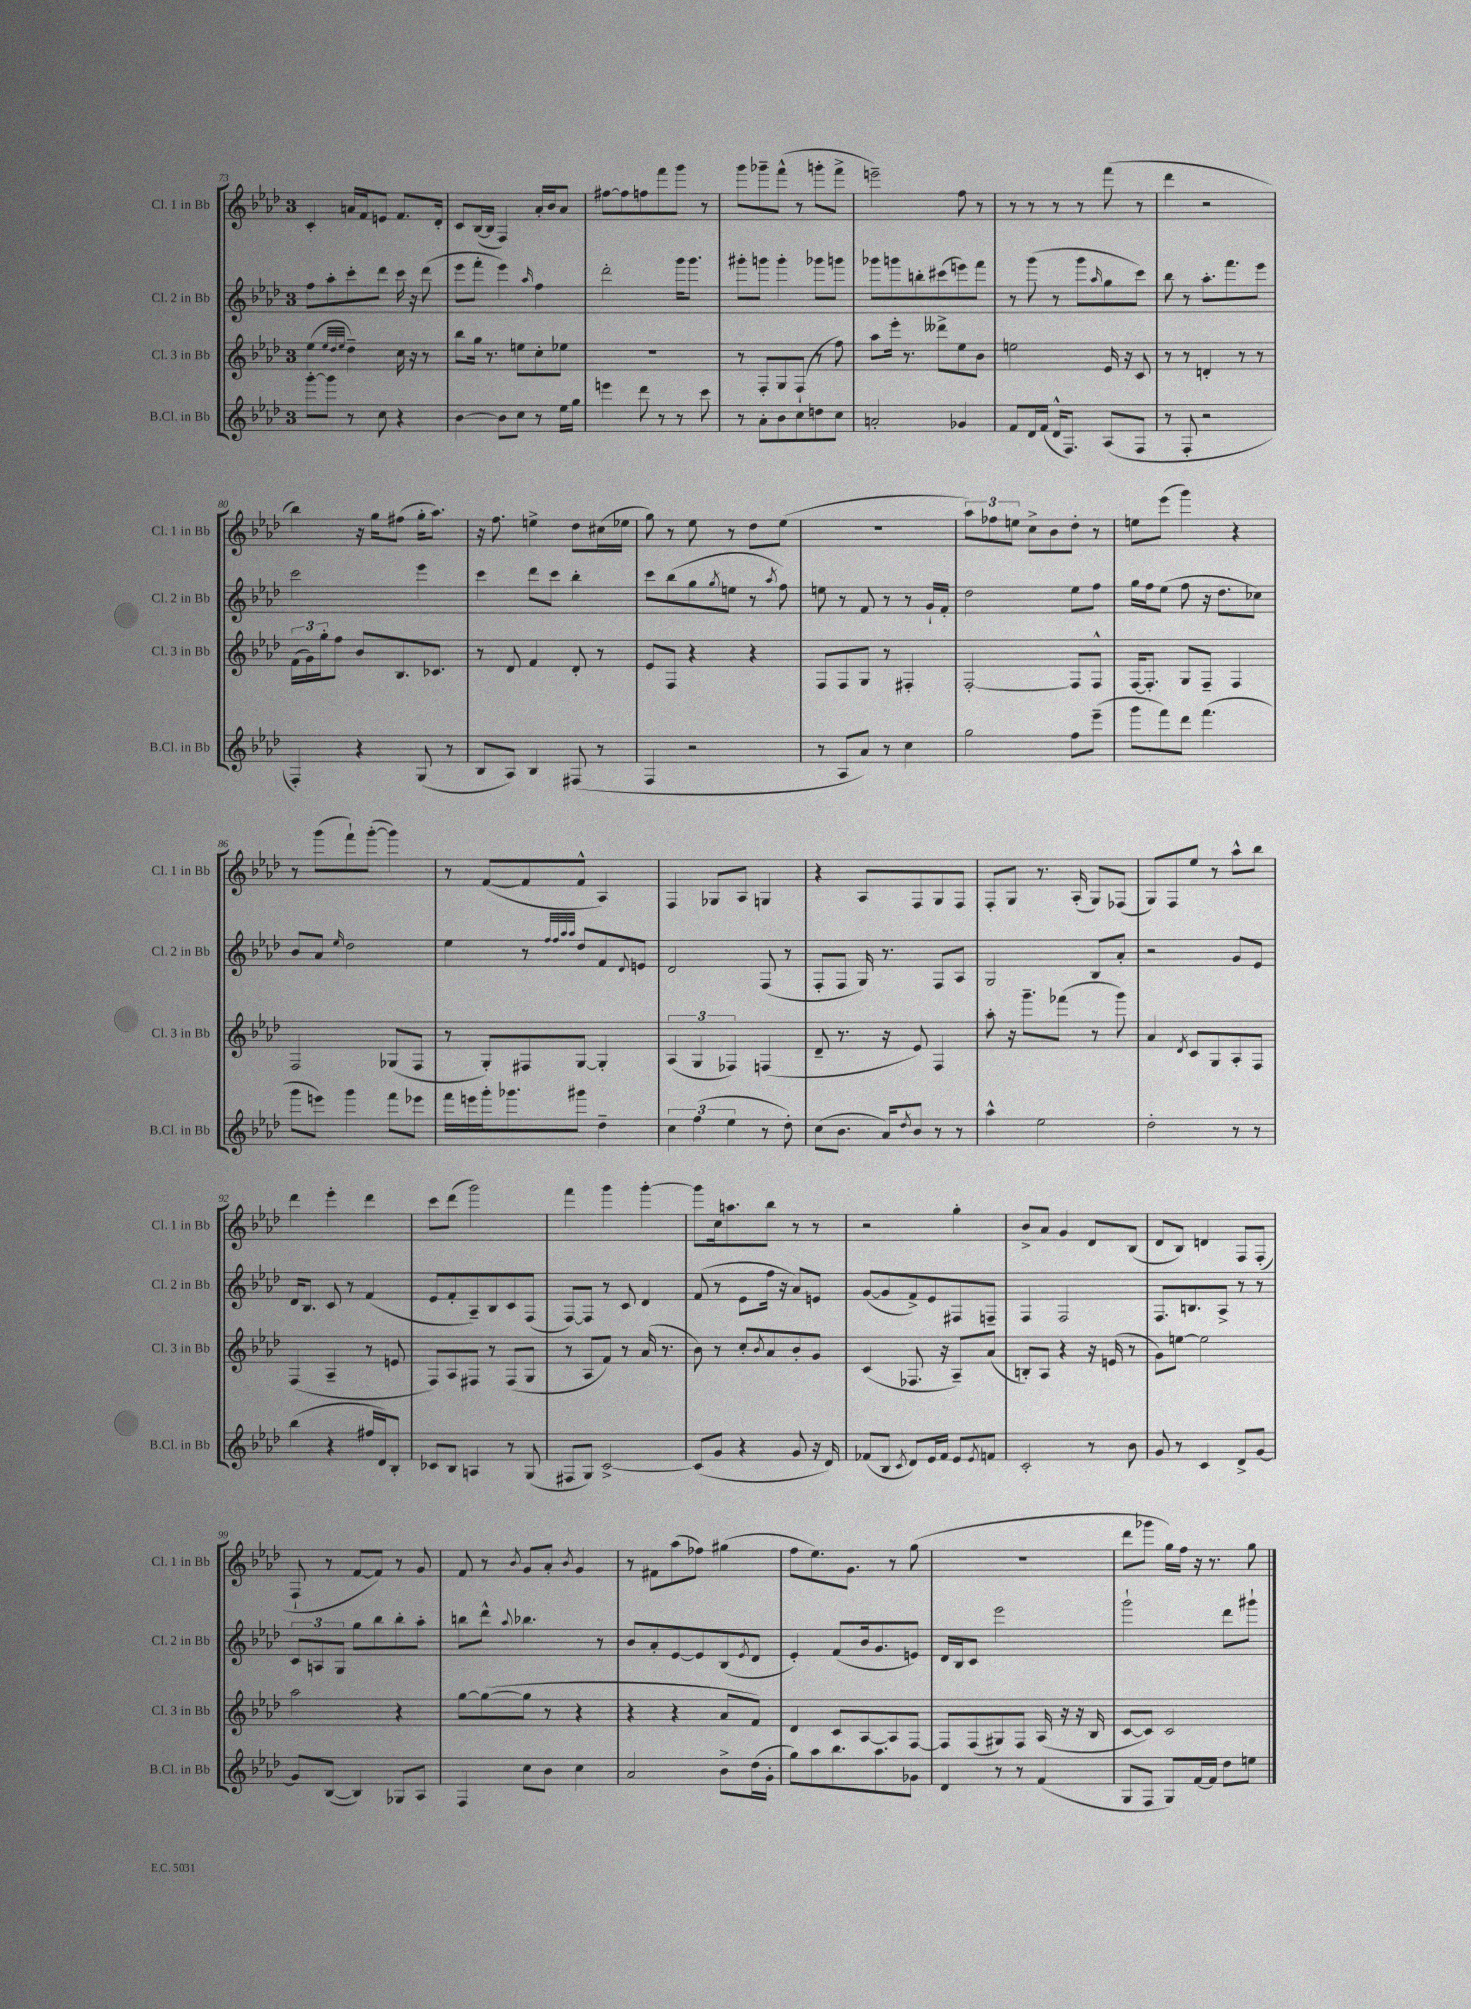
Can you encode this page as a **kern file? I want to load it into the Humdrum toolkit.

**kern	**kern	**kern	**kern
*part4	*part3	*part2	*part1
*staff4	*staff3	*staff2	*staff1
*I"B.Cl. in Bb	*I"Cl. 3 in Bb	*I"Cl. 2 in Bb	*I"Cl. 1 in Bb
*I'B.Cl. in Bb	*I'Cl. 3 in Bb	*I'Cl. 2 in Bb	*I'Cl. 1 in Bb
*clefG2	*clefG2	*clefG2	*clefG2
*k[b-e-a-d-]	*k[b-e-a-d-]	*k[b-e-a-d-]	*k[b-e-a-d-]
*M3/4	*M3/4	*M3/4	*M3/4
=73	=73	=73	=73
[8ggg'\L	(4ee-\	8ff\L	4c'/
8ggg\J]	.	8aa-'\	.
.	32qqee-/LLL	.	.
.	32qqdd-/	.	.
.	32qqee-/JJJ	.	.
8r	4dd-~\)	8ccc'\	16an/LL
.	.	.	16f/J
8cc\	.	8ddd-\J	8en/J
4r	16cc\	16ccc\	8.f/L
.	16r	16r	.
.	8r	(8ddd-\	.
.	.	.	16d-'/Jk
=74	=74	=74	=74
[4b-\	8bb-\L	8eee-\L	8c/L
.	16gg\Jk	8fff'\J	([16B-/L
.	8.r	.	16B-/JJ]
8b-\L]	.	4eee-\)	4F/)
8cc\J	8een\L	.	.
.	.	16qqaa-/	.
8r	8cc'\	4ff\	16a-'/LL
.	.	.	16b-/J
16ee-\LL	8ee-X\J	.	8a-/J
16gg\JJ	.	.	.
=75	=75	=75	=75
4eeen\	2.r	2ddd-'\	[8ff#X\L
.	.	.	8ff#\]
8ddd-\	.	.	8ffn\
8r	.	.	8fff\
8r	.	16ggg\KL	8ggg\J
.	.	8.ggg\J	.
8ccc\	.	.	8r
=76	=76	=76	=76
8r	8r	8ggg#X'\L	8ggg\L
8a-'\L	8F'/L	8gggn\J	8ggg-X~\
8b-\	8G/	4ggg'\	(8fff^^\J
8cc\	(8F`/J	.	8r
8ddn\	8r	8ggg-X\L	8gggn'\L
8cc\J	8ff\)	8gggn\J	8fff^\J
=77	=77	=77	=77
2an'/	8aa-\L	8ggg-X\L	2eeen~\)
.	16eee-'\Jk	8gggn\	.
.	8.r	.	.
.	.	8bbn'\	.
.	8ddd--X^\L	(8ccc#X\	.
4g-X/	8ee-\	8eeen\)	8ff\
.	8b-\J	8fff\J	8r
=78	=78	=78	=78
8f/L	2een\	8r	8r
16d-/L	.	(8ggg\	8r
(16f/JJ	.	.	.
16d-^^/KL	.	8r	8r
8.F/J)	.	.	.
.	.	8ggg\L	8r
.	.	16qqaa-/	.
(8A-/L	16e-/	8gg\	(8fff\
.	16r	.	.
8F/J	8c/	8ccc\J)	8r
=79	=79	=79	=79
8r	8r	8bb-\	4ddd-\
8F'/	8r	8r	.
2r	4dn'/	8.aa-'\L	2r
.	.	8.fff\	.
.	8r	.	.
.	8r	8eee-\J	.
!!LO:LB:g=z
=80	=80	=80	=80
4F'/)	(24f\LL	2ccc\	4bb-\)
.	24g\)	.	.
.	24gg'\J	.	.
.	8ff\J	.	.
4r	8b-/L	.	16r
.	.	.	16gg\KL
.	8.B-/	.	(8ff#X\J
(8G/	.	4eee-\	16gg'\KL
.	8.c-X/J	.	8.aa-\J)
8r	.	.	.
=81	=81	=81	=81
8B-/L	8r	4ccc\	16r
.	.	.	8.ff\
8A-/J)	8d-/	.	.
4B-/	4f/	8ddd-\L	4een^\
.	.	8ccc\J	.
(8F#X/	8d-'/	4bb-'\	8dd-\L
8r	8r	.	(16cc#X\L
.	.	.	16ee-X\JJ
=82	=82	=82	=82
4F/	8e-/L	8ccc\L	8gg\)
.	8F/J	(8bb-\	8r
2r	4r	8gg\	8ee-\
.	.	8qgg/	.
.	.	8een\J	8r
.	4r	8r	8dd-\L
.	.	8qaa-/	.
.	.	8ff\)	(8ee-\J
=83	=83	=83	=83
8r	8F/L	8een\	2.r
8A-/L	8F/	8r	.
8a-/J)	8G/J	8f/	.
8r	8r	8r	.
4cc\	4F#X'/	8r	.
.	.	16g`/LL	.
.	.	16f'/JJ	.
=84	=84	=84	=84
2gg\	[2F'/	2dd-\	12aa-\L)
.	.	.	12ff-X\
.	.	.	12een\J
.	.	.	8cc^\L
.	.	.	8b-\
8ff\L	8F/L]	8ee-\L	8dd-'\J
(8eee-~\J	8F^^/J	8ff\J	8r
=85	=85	=85	=85
8ggg\L	[16F/KL	16gg\LL	8een\L
.	8.F'/J]	16ff\J	.
8fff\)	.	(8ee-\J	(8eee-\J
8ddd-\J	8G/L	8ff\	4ggg\)
(4.fff\	8F~/J	16r	.
.	.	8.dd-\L	.
.	4F/	.	4r
.	.	8cc-X\J)	.
!!LO:LB:g=z
=86	=86	=86	=86
8ggg\L	2F/	8b-/L	8r
8eeen\J)	.	8a-/J	(8ggg\L
.	.	16qqee-/	.
4ggg\	.	2dd-\	8fff`\)
.	.	.	([8ggg'\J
8fff\L	(8G-X/L	.	4ggg\])
8eee-X\J	8F/J	.	.
=87	=87	=87	=87
16fff\LL	8r	4ee-\	8r
16eeen\	.	.	.
16ggg'\J	8G'/L)	.	([8f/L
8.ggg-X\	.	.	.
.	8F#X/	8r	8f/]
.	.	32qqff/LLL	.
.	.	32qqff/	.
.	.	32qqaa-/	.
.	.	32qqaa-/JJJ	.
8ggg#X\J	[8G/J	8dd-/L	8f^^/J
4dd-~\	4G'/]	8f/	4A-/)
.	.	8qqd-/	.
.	.	8en/J	.
=88	=88	=88	=88
6cc\	(6A-/	2d-/	4F/
(6ff\	6G/	.	.
.	.	.	8G-X/L
6ee-\	6F-X/)	.	.
.	.	.	8A-/J
8r	(4Fn/	(8F/	4Gn/
8dd-'\)	.	8r	.
=89	=89	=89	=89
(8cc\L	8d-~/	8F'/L	4r
8.b-\J	8.r	8F/J	.
.	.	16G/)	8A-/L
16a-/KL)	16r	8.r	.
8qdd-/	.	.	.
8b-/J	8e-/)	.	8F/
8r	4F/	8F/L	8G/
8r	.	8A-/J	8F/J
=90	=90	=90	=90
4aa-^^\	8aa-'\	2G/	8F'/L
.	16r	.	8G/J
.	8.ggg~\L	.	.
2ee-\	.	.	8.r
.	(8fff-X\J	.	.
.	.	.	(16A-'/
.	8r	8B-/L	8G/L)
.	8ggg\)	8a-'/J	(8F-X/J
=91	=91	=91	=91
2dd-'\	4a-/	2r	8G/L)
.	.	.	8F/
.	8qd-/	.	.
.	8c/L	.	8ee-/J
.	8G/	.	8r
8r	8A-'/	8g/L	8aa-^^\L
8r	8F/J	8e-/J	8bb-\J
!!LO:LB:g=z
=92	=92	=92	=92
(4bb-\	(4F/	16d-/KL	4ddd-\
.	.	8.B-/J	.
4r	4A-~/	8c/	4eee-'\
.	.	8r	.
16ff#X/LL	8r	(4f/	4ddd-\
16d-/J)	.	.	.
8B-'/J	8en/	.	.
=93	=93	=93	=93
8c-X/L	8F/L)	8e-/L	8ccc\L
8B-/J	8A-/	8f'/	(8ddd-\J
4An/	8F#X/J	8A-~/)	2ggg\)
.	8r	8B-/	.
8r	(8F#/L	8c/	.
(8G/	8G/J	(8F/J	.
=94	=94	=94	=94
8F#X/L	8r	[8F/L)	4fff\
8G/J)	8A-/L	8F/J]	.
[2c^/	8f/J)	8r	4ggg\
.	8r	8c/	.
.	(16a-/	4d-/	[4ggg'\
.	8.r	.	.
=95	=95	=95	=95
(8c/L]	8b-\)	(8f/	8ggg\L]
8g/J	8r	8r	16cc\k
.	.	.	8.aan\
4r	8cc'/L	8e-\L	.
.	8qb-/	.	.
.	8a-/	16ff\Jk	8bb-\J
.	.	16r	.
8g/	8b-'/	8a-/L)	8r
16r	8g/J	8en/J	8r
16d-/)	.	.	.
=96	=96	=96	=96
(8f-X/L	(4c/	([8g/L	2r
8B-/J	.	8g/]	.
8qc/	.	.	.
8d-/L)	8.F-X/	8f^/)	.
16e-/L	.	8e-/	.
16f-/JJ	16r	.	.
8e-/L	8A-~/L)	8F#X/	4gg'\
8qe-/	.	.	.
8fn/J	(8a-/J	8Fn~/J	.
=97	=97	=97	=97
2c'/	8Bn'/L)	4F/	8b-^/L
.	8A-/J	.	8a-/J
.	4r	2F/	4g/
8r	16r	.	8d-/L
.	(16en/	.	.
8b-\	8r	.	(8B-/J
=98	=98	=98	=98
8g/	8g\L)	8.F/L	8d-/L
8r	[8een\J	.	8B-/J)
.	.	8.Bn/	.
4c/	2ee\]	.	4dn/
.	.	8A-^/J	.
8d-^/L	.	8r	8F/L
[8g/J	.	8r	(8F'/J
!!LO:LB:g=z
=99	=99	=99	=99
8g/L]	2aa-\	12c/L	8F`/
.	.	12An/	.
([8B-/J	.	.	8r
.	.	12G/J	.
4B-/])	.	8gg\L	[8f/L
.	.	8bb-\	8f/J])
8G-X/L	4r	8bb-'\	8r
8A-/J	.	8aa-'\J	8g/
=100	=100	=100	=100
4F/	[8gg\L	8bbn\L	8f/
.	(8gg\_	8ddd-^^\J	8r
.	.	8qqaa-/	8qb-/
8cc\L	8gg\J]	4.bb-X\	8g/L
8b-\J	8r	.	8a-'/J
.	.	.	8qb-/
4cc\	4r	.	4g/
.	.	8r	.
=101	=101	=101	=101
2a-/	4r	8b-/L	8r
.	.	8a-'/	8f#X\L
.	4r	[8e-/	(8aa-\
.	.	8e-/]	8ff-X\J)
8b-^\L	8a-/L	(8B-/	(4gg#X\
.	.	8qe-/	.
(16dd-\L	8f/J)	8d-/J	.
16g'\JJ	.	.	.
=102	=102	=102	=102
8gg\L)	4d-/	4e-'/)	8ff\L
8aa-\	.	.	8.ee-\)
8.bb-\	8c/L	(8f/L	.
.	.	.	8.g\J
.	[8A-/	16b-/k	.
8.aa-\	.	8.g/	.
.	8A-/]	.	8r
8g-X\J	[8F/J	8en/J)	(8gg\
=103	=103	=103	=103
4d-/	8F/L]	16d-/LL	2.r
.	.	16B-/J	.
.	(8F/	8c/J	.
8r	8G#X/)	2eee-\	.
8r	8F/J	.	.
(4f/	(16A-/	.	.
.	16r	.	.
.	16r	.	.
.	16B-/	.	.
=104	=104	=104	=104
8G/L	[8c/L	2ggg`\	8ddd-\L
8F/J	8c/J])	.	8ggg-X\J
8G/L)	2c/	.	16gg\LL)
.	.	.	16ff\JJ
[16f/L	.	.	16r
16f/JJ]	.	.	8.r
8dd-\L	.	8ddd-\L	.
8een\J	.	8ggg#X`\J	8gg\
==	==	==	==
*-	*-	*-	*-
